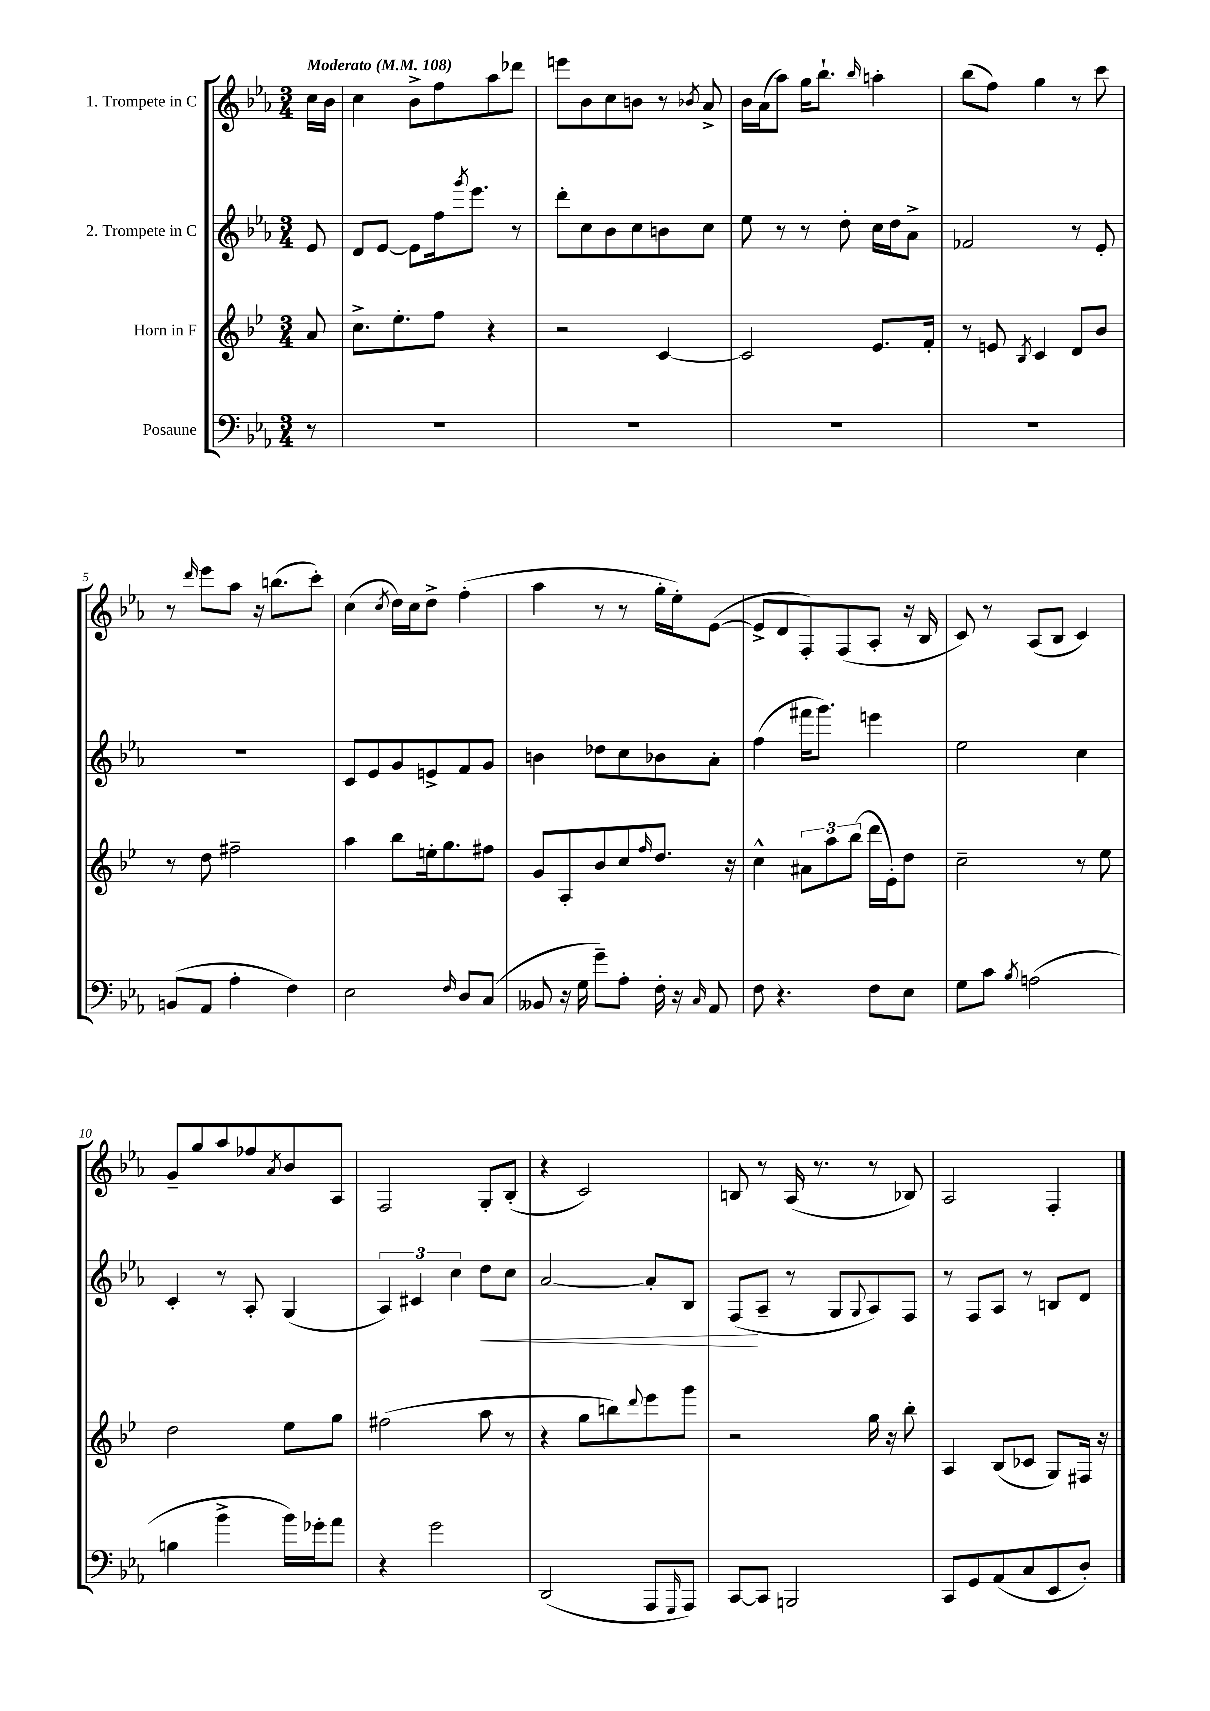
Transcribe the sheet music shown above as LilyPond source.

<<
\new StaffGroup <<
\new Staff = "s0" \with { instrumentName = "1. Trompete in C" } {
    \clef treble \key ees \major \numericTimeSignature \time 3/4 \partial 8 \tempo "Moderato" 4 = 108
    c''16 bes'16 |
    c''4 bes'8-> f''8 aes''8 des'''8 |
    e'''8 bes'8 c''8 b'8 r8 \acciaccatura { bes'8 } aes'8-> |
    bes'16 aes'16( aes''8) g''16 bes''8.-! \grace { bes''16 } a''4-. |
    bes''8( f''8) g''4 r8 c'''8 |
    r8 \grace { d'''16 } ees'''8 aes''8 r16 b''8.( c'''8-.) |
    c''4( \acciaccatura { c''8 } d''16) c''16 d''8-> f''4-.( |
    aes''4 r8 r8 g''16-. ees''16-.) ees'8~( |
    ees'8-> d'8 f8-.) f8( aes8-. r16 bes16 |
    c'8) r8 aes8( bes8 c'4) |
    g'8-- g''8 aes''8 fes''8 \acciaccatura { aes'8 } bes'8 aes8 |
    f2 g8-. bes8-.( |
    r4 c'2) |
    b8 r8 aes16( r8. r8 bes8) |
    aes2 f4-. \bar "|." |
}
\new Staff = "s1" \with { instrumentName = "2. Trompete in C" } {
    \clef treble \key ees \major \numericTimeSignature \time 3/4 \partial 8
    ees'8 |
    d'8 ees'8~ ees'8 f''16 \acciaccatura { g'''8 } ees'''8. r8 |
    d'''8-. c''8 bes'8 c''8 b'8 c''8 |
    ees''8 r8 r8 d''8-. c''16 d''16 aes'8-> |
    fes'2 r8 ees'8-. |
    R2. |
    c'8 ees'8 g'8 e'8-> f'8 g'8 |
    b'4 des''8 c''8 bes'8 aes'8-. |
    f''4( fis'''16 g'''8.) e'''4 |
    ees''2 c''4 |
    c'4-. r8 aes8-. g4( |
    \tuplet 3/2 { aes4) cis'4 c''4 } d''8\< c''8 |
    aes'2~ aes'8-. bes8 |
    f8\!( aes8-- r8 g8 \appoggiatura { g8 } aes8) f8 |
    r8 f8 aes8 r8 b8 d'8 \bar "|." |
}
\new Staff = "s2" \with { instrumentName = "Horn in F" } {
    \clef treble \key bes \major \numericTimeSignature \time 3/4 \partial 8
    a'8 |
    c''8.-> ees''8.-. f''8 r4 |
    r2 c'4~ |
    c'2 ees'8. f'16-. |
    r8 e'8 \acciaccatura { bes8 } c'4 d'8 bes'8 |
    r8 d''8 fis''2-- |
    a''4 bes''8 e''16-. g''8. fis''8 |
    g'8 a8-. bes'8 c''8 \grace { f''16 } d''8. r16 |
    c''4-^ \tuplet 3/2 { ais'8 a''8 bes''8( } d'''16 ees'16-.) d''8 |
    c''2-- r8 ees''8 |
    d''2 ees''8 g''8 |
    fis''2( a''8 r8 |
    r4 g''8 b''8) \appoggiatura { d'''8 } ees'''8 g'''8 |
    r2 g''16 r16 bes''8-. |
    a4 bes8( ces'8 g8) fis16 r16 \bar "|." |
}
\new Staff = "s3" \with { instrumentName = "Posaune" } {
    \clef bass \key ees \major \numericTimeSignature \time 3/4 \partial 8
    r8 |
    R2. |
    R2. |
    R2. |
    R2. |
    b,8( aes,8 aes4-. f4) |
    ees2 \grace { f16 } d8 c8( |
    beses,8 r16 g16 g'8--) aes8-. f16-. r16 \grace { c16 } aes,8 |
    f8 r4. f8 ees8 |
    g8 c'8 \acciaccatura { bes8 } a2( |
    b4 bes'4-> bes'16) ges'16-. aes'8 |
    r4 g'2 |
    d,2( aes,,8 \grace { g,,16 } aes,,8) |
    c,8~ c,8 b,,2 |
    c,8 g,8 aes,8( c8 ees,8 d8-.) \bar "|." |
}
>>
>>
